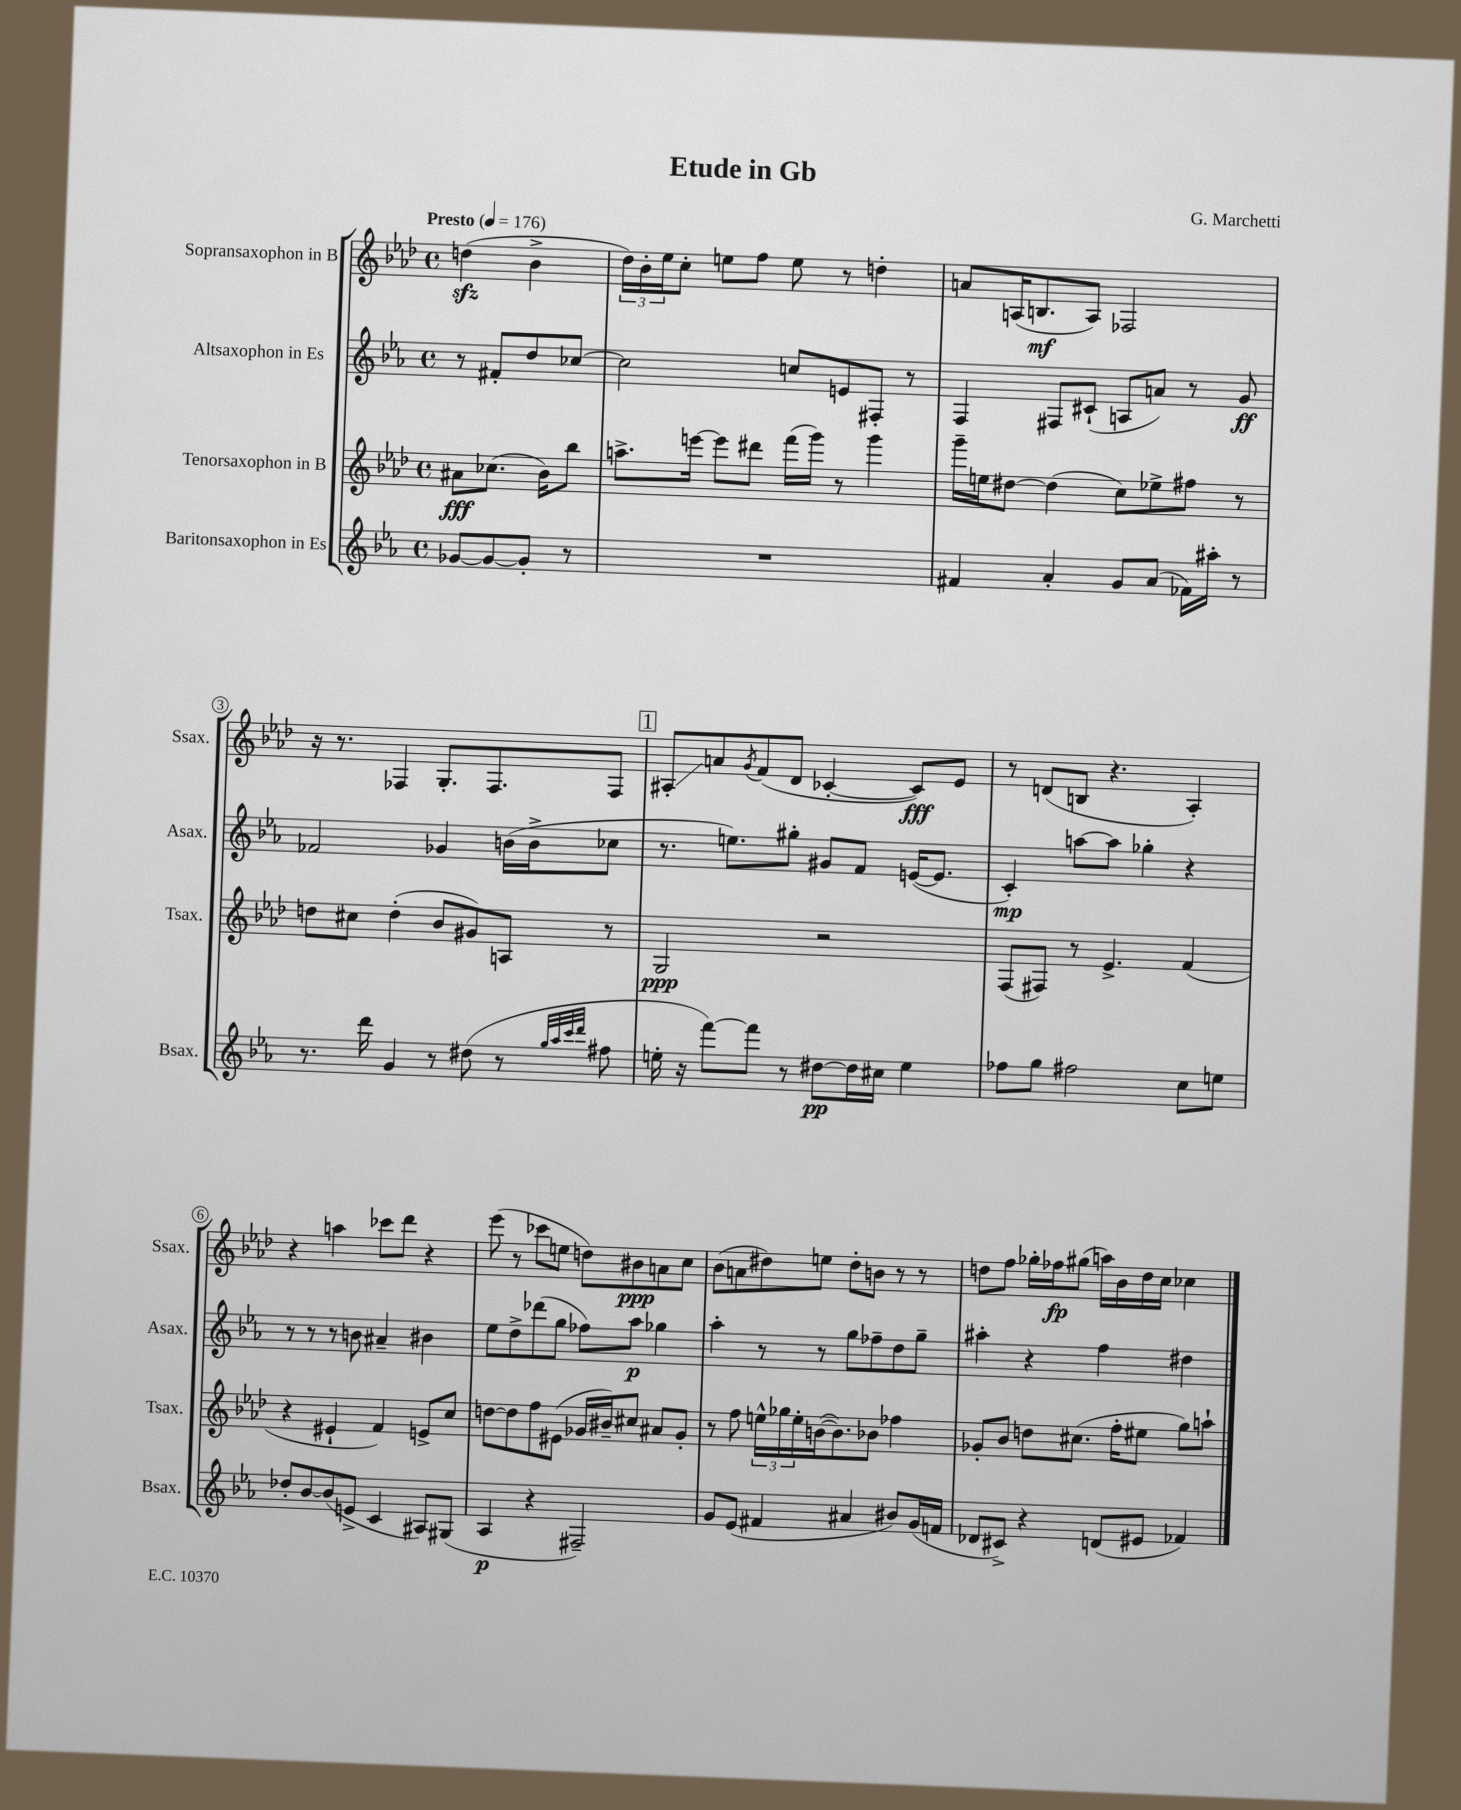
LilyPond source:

\header { title = "Etude in Gb" composer = "G. Marchetti" }
<<
\new StaffGroup <<
\new Staff = "s0" \with { instrumentName = "Sopransaxophon in B" shortInstrumentName = "Ssax." } {
    \clef treble \key aes \major \defaultTimeSignature \time 4/4 \partial 2 \tempo "Presto" 4 = 176
    d''4\sfz( bes'4-> |
    \tuplet 3/2 { des''16) bes'16-. ees''16 } c''8-. e''8 f''8 e''8 r8 d''4-. |
    a'8 a16( b8.\mf a8) fes2 |
    r16 r8. fes4 g8.-. fes8. fes8 |
    \mark \markup { \box "1" } ais8-.\glissando a'8 \acciaccatura { g'8 } f'8( des'8 ces'4~-. ces'8\fff) ees'8 |
    r8 d'8( b8 r4. aes4-.) |
    r4 a''4 ces'''8 des'''8 r4 |
    ees'''8( r8 ces'''8 e''8 d''8) bis'8\ppp a'8 c''8 |
    bes'8( a'8 dis''8) e''8 dis''8-. b'8 r8 r8 |
    d''8 f''8 ges''16-. fes''16\fp gis''8( a''16) bes'16 d''16 c''16 ces''4 \bar "|." |
}
\new Staff = "s1" \with { instrumentName = "Altsaxophon in Es" shortInstrumentName = "Asax." } {
    \clef treble \key ees \major \defaultTimeSignature \time 4/4 \partial 2
    r8 fis'8-. d''8 ces''8~ |
    ces''2 c''8 e'8 fis8-. r8 |
    f4 fis8 cis'8-!( a8 a'8) r8 g'8\ff |
    fes'2 ges'4 b'16( b'16-> ces''8 |
    \mark \markup { \box "1" } r8. e''8.) gis''8-. gis'8 f'8 e'16~( e'8. |
    c'4-.\mp) a''8~ a''8 ges''4-. r4 |
    r8 r8 r8 b'8 ais'4-- bis'4 |
    ees''8 d''8-> des'''8( g''8 fes''8) aes''8\p ges''4 |
    aes''4-. r8 r8 g''8 fes''8-- d''8 g''8-- |
    ais''4-. r4 f''4 dis''4 \bar "|." |
}
\new Staff = "s2" \with { instrumentName = "Tenorsaxophon in B" shortInstrumentName = "Tsax." } {
    \clef treble \key aes \major \defaultTimeSignature \time 4/4 \partial 2
    ais'8\fff ces''8.( bes'16) bes''8 |
    a''8.-> e'''16~ e'''8 dis'''8 f'''16( g'''16) r8 g'''4 |
    g'''16-- e''16 dis''8~ dis''4( c''8) ees''8-> fis''8 r8 |
    d''8 cis''8 d''4-.( bes'8 gis'8) a8 r8 |
    \mark \markup { \box "1" } g2\ppp r2 |
    f8( fis8) r8 ees'4.-> f'4( |
    r4 eis'4-! f'4) e'8-> c''8 |
    d''8~ d''8 f''8 eis'8( ges'16 bis'16--) cis''8 ais'8 ges'8-. |
    r8 f''8 \tuplet 3/2 { e''16-^ ges''16 e''16-. } b'16~( b'8.) bes'8 fes''4 |
    ges'8-. bes'8 d''8 cis''8.( f''16-. eis''8 g''8) a''8-! \bar "|." |
}
\new Staff = "s3" \with { instrumentName = "Baritonsaxophon in Es" shortInstrumentName = "Bsax." } {
    \clef treble \key ees \major \defaultTimeSignature \time 4/4 \partial 2
    ges'8~ ges'8~ ges'8-. r8 |
    R1 |
    fis'4 aes'4-. g'8 aes'8( fes'16) ais''16-. r8 |
    r8. d'''16 g'4 r8 dis''8( r8 \grace { g''32 aes''32 c'''32 d'''32 } fis''8 |
    \mark \markup { \box "1" } e''16-. r16 f'''8~) f'''8 r8 dis''8~\pp dis''16 cis''16 e''4 |
    fes''8 g''8 fis''2 c''8 e''8 |
    des''8-. bes'8~ bes'8( e'8-> c'4 ais8) gis8( |
    aes4\p r4 fis2--) |
    g'8 ees'8( fis'4 ais'4 bis'8) g'16( f'16 |
    des'8 cis'8->) r4 d'8( eis'8 fes'4) \bar "|." |
}
>>
>>
\layout { \context { \Score \override BarNumber.stencil = #(make-stencil-circler 0.1 0.3 ly:text-interface::print) } }
